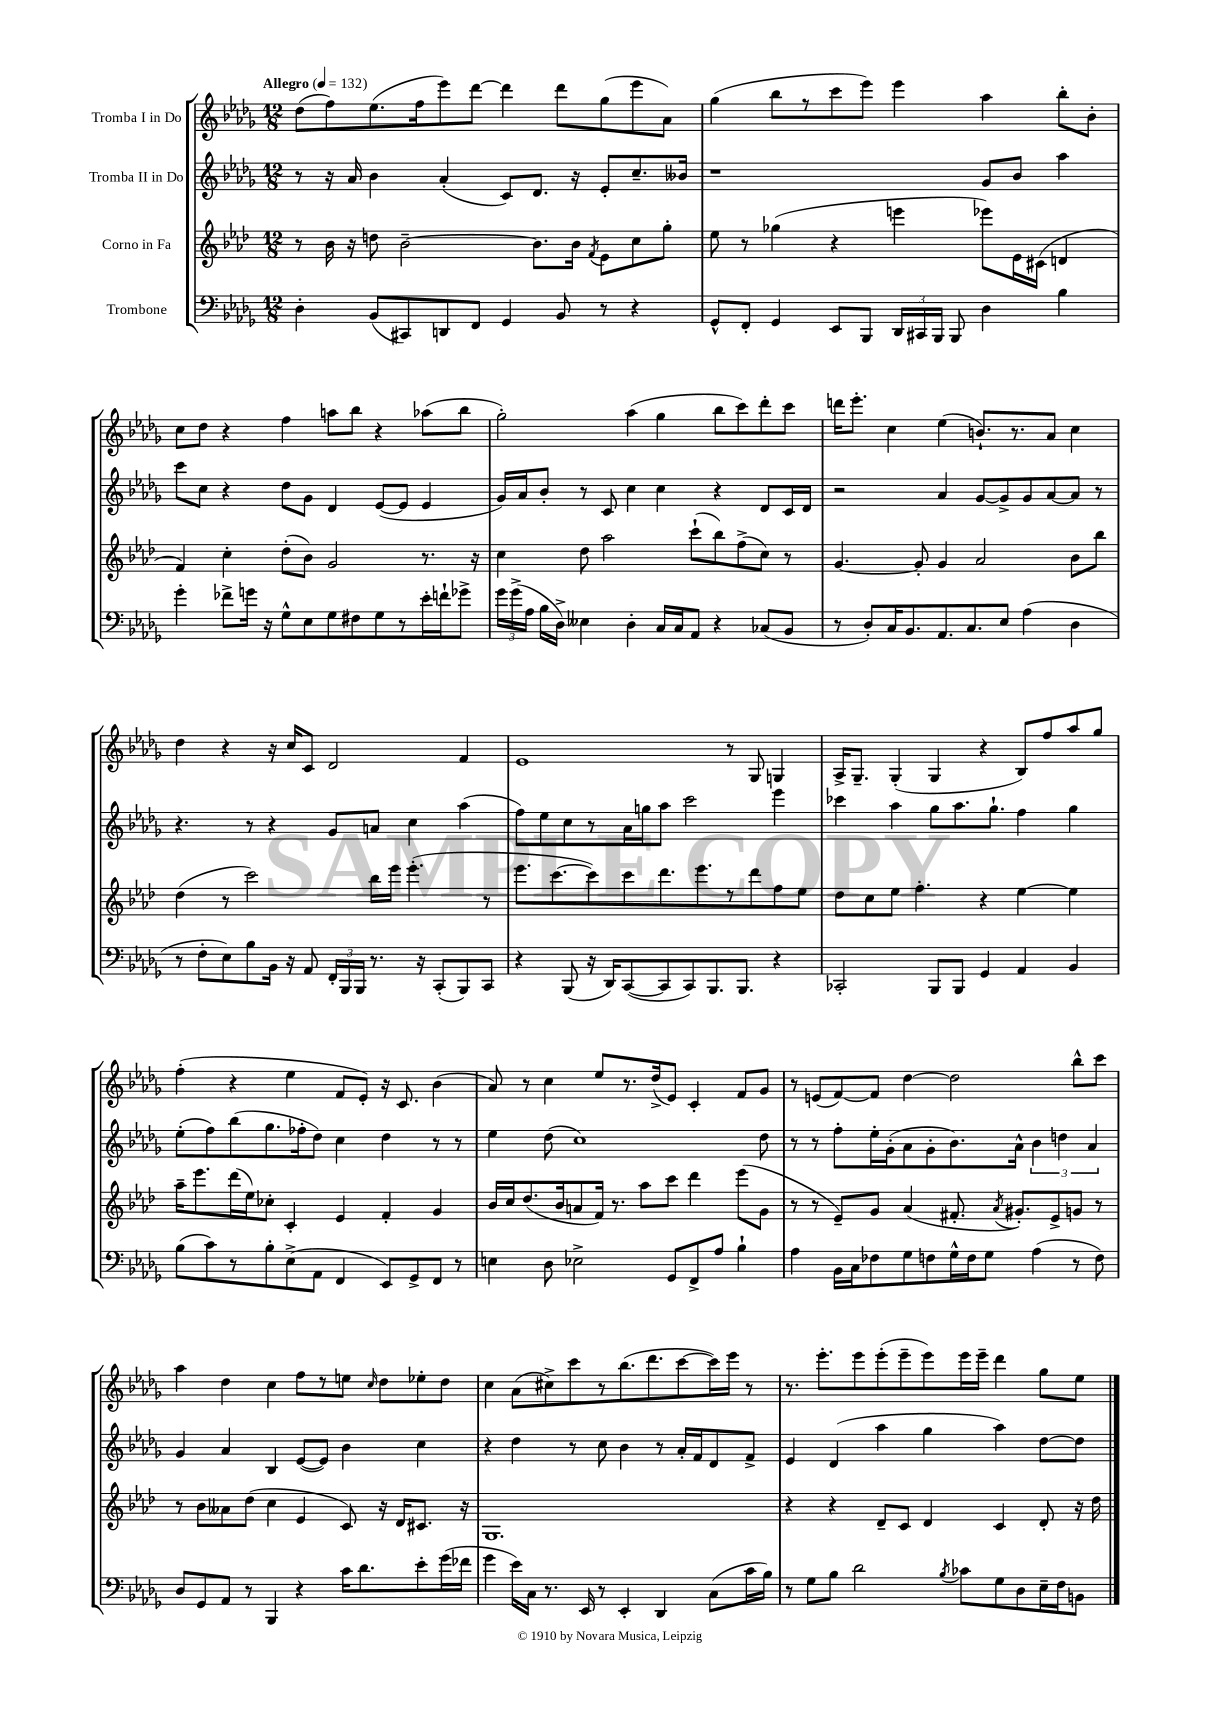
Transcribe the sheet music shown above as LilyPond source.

<<
\new StaffGroup <<
\new Staff = "s0" \with { instrumentName = "Tromba I in Do" } {
    \clef treble \key des \major \numericTimeSignature \time 12/8 \tempo "Allegro" 4 = 132
    \autoBeamOff des''8[( f''8) ees''8.( f''16 ees'''8) des'''8]~ des'''4 des'''8[ ges''8( ees'''8 aes'8]) |
    ges''4( bes''8[ r8 c'''8 ees'''8]) ees'''4 aes''4 bes''8[-. bes'8]-. |
    c''8[ des''8] r4 f''4 a''8[ bes''8] r4 aes''8[( bes''8] |
    ges''2-.) aes''4( ges''4 bes''8[ c'''8) des'''8-. c'''8] |
    d'''16[ ees'''8.]-. c''4 ees''4( b'8.[-!) r8. aes'8] c''4 |
    des''4 r4 r16 c''16[ c'8] des'2 f'4 |
    ees'1 r8 ges8 g4 |
    aes16[-> ges8.]-- ges4-.( ges4 r4 bes8[) f''8 aes''8 ges''8] |
    f''4-.( r4 ees''4 f'8[ ees'8]-.) r16 c'8. bes'4( |
    aes'8) r8 c''4 ees''8[ r8. des''16->( ees'8]) c'4-. f'8[ ges'8] |
    r8 e'8[( f'8~) f'8] des''4~ des''2 bes''8[-^ c'''8] |
    aes''4 des''4 c''4 f''8[ r8 e''8] \grace { c''16 } des''8[ ees''8-. des''8] |
    c''4 aes'8[( cis''8->) c'''8 r8 bes''8.( des'''8. c'''8~ c'''16) ees'''16] r8 |
    r8. ees'''8.[-. ees'''8 ees'''8-.( ees'''8-- ees'''8) ees'''16 ees'''16]-- des'''4 ges''8[ ees''8] \bar "|." |
}
\new Staff = "s1" \with { instrumentName = "Tromba II in Do" } {
    \clef treble \key des \major \numericTimeSignature \time 12/8
    \autoBeamOff r8 r16 aes'16 bes'4 aes'4-.( c'8[) des'8.] r16 ees'8[-. c''8.-- beses'16] |
    r1 ges'8[ bes'8] aes''4 |
    c'''8[ c''8] r4 des''8[ ges'8] des'4 ees'8[~( ees'8] ees'4 |
    ges'16[) aes'16 bes'8]-. r8 c'8 c''4 c''4 r4 des'8[ c'16 des'16] |
    r2 aes'4 ges'8[~ ges'8-> ges'8 aes'8~ aes'8] r8 |
    r4. r8 r4 ges'8[ a'8] c''4 aes''4( |
    f''8[) ees''8 c''8 r8 aes'16 g''16 aes''8] c'''2 ees'''4 |
    ces'''4 aes''4 ges''8[ aes''8. ges''8.]-! f''4 ges''4 |
    ees''8[-.( f''8) bes''8( ges''8. fes''16-. des''8]) c''4 des''4 r8 r8 |
    ees''4 des''8( c''1) des''8 |
    r8 r8 f''8[-. ees''16-. ges'16-.( aes'8 ges'8-. bes'8.) aes'16]-^ \tuplet 3/2 { bes'4 d''4 aes'4 } |
    ges'4 aes'4 bes4 ees'8[~( ees'8]) bes'4 c''4 |
    r4 des''4 r8 c''8 bes'4 r8 aes'16[-. f'16 des'8 f'8]-> |
    ees'4 des'4( aes''4 ges''4 aes''4) des''8[~ des''8] \bar "|." |
}
\new Staff = "s2" \with { instrumentName = "Corno in Fa" } {
    \clef treble \key aes \major \numericTimeSignature \time 12/8
    \autoBeamOff r8 bes'16 r16 d''8 bes'2~-- bes'8.[ bes'16] \acciaccatura { f'8 } ees'8[ c''8 g''8]-. |
    ees''8 r8 ges''4( r4 e'''4 ees'''8[) ees'16 cis'16]( d'4 |
    f'4) c''4-. des''8[-.( bes'8]) g'2 r8. r16 |
    c''4 des''8 aes''2 c'''8[-!( bes''8) f''8->( c''8]) r8 |
    g'4.~ g'8-. g'4 aes'2 bes'8[ bes''8] |
    des''4( r8 c'''2) bes''16[ ees'''16] ees'''4.-.( r8 |
    ees'''8.[ c'''8.~ c'''8) c'''8 des'''8. ees'''8. r8 des'''8 f''8 ees''8] |
    des''8[ c''8 ees''8] f''4.-. r4 ees''4~ ees''4 |
    aes''16[-- ees'''8. des'''16( ees''16) ces''8]-. c'4-. ees'4 f'4-. g'4 |
    bes'16[ c''16 des''8.( bes'16 a'8 f'16]) r8. aes''8[ c'''8] des'''4 ees'''8[( g'8] |
    r8 r8 ees'8[--) g'8] aes'4( fis'8.-. \acciaccatura { aes'8 } gis'8.[-.) ees'8-> g'8] r8 |
    r8 bes'8[ aeses'8 des''8]( c''4 ees'4 c'8) r16 des'16[ cis'8.] r16 |
    g1. |
    r4 r4 des'8[-- c'8] des'4 c'4 des'8-. r16 des''16 \bar "|." |
}
\new Staff = "s3" \with { instrumentName = "Trombone" } {
    \clef bass \key des \major \numericTimeSignature \time 12/8
    \autoBeamOff des4-. bes,8[( cis,8) d,8 f,8] ges,4 bes,8 r8 r4 |
    ges,8[-^ f,8]-. ges,4 ees,8[ bes,,8] \tuplet 3/2 { des,16[ cis,16 bes,,16] } bes,,8 des4 bes4 |
    ges'4-. fes'8[-> g'16] r16 ges8[-^ ees8 ges8 fis8 ges8 r8 ees'16-. f'16-! ges'8]-> |
    \tuplet 3/2 { ges'16[ ges'16->( aes16] } bes16[ des16]->) eeses4 des4-. c16[ c16 aes,8] r4 ces8[( bes,8] |
    r8 des8[-.) c16 bes,8. aes,8. c8. ees8] aes4( des4 |
    r8 f8[-. ees8) bes8 bes,16] r16 aes,8 \tuplet 3/2 { f,16[-. bes,,16 bes,,16] } r8. r16 c,8[-.( bes,,8) c,8] |
    r4 bes,,8( r16 des,16[) c,8~( c,8 c,8) bes,,8. bes,,8.] r4 |
    ces,2-. bes,,8[ bes,,8] ges,4 aes,4 bes,4 |
    bes8[( c'8) r8 bes8-. ees8->( aes,8] f,4 ees,8[) ges,8-> f,8] r8 |
    e4 des8 ees2-> ges,8[ f,8-> aes8] bes4-! |
    aes4 bes,16[ c16 fes8 ges8 f8 ges16-^ f16 ges8] aes4( r8 f8) |
    des8[ ges,8 aes,8] r8 bes,,4 r4 c'16[ des'8. ees'8-. ges'16( fes'16] |
    ges'4 ees'16[) c16] r8. ees,16 r8 ees,4-. des,4 c8[( c'16 bes16]) |
    r8 ges8[ bes8] des'2 \acciaccatura { bes8 } ces'8[ ges8 des8 ees16-- f16 b,8] \bar "|." |
}
>>
>>
\layout { \context { \Score \remove "Bar_number_engraver" } }
